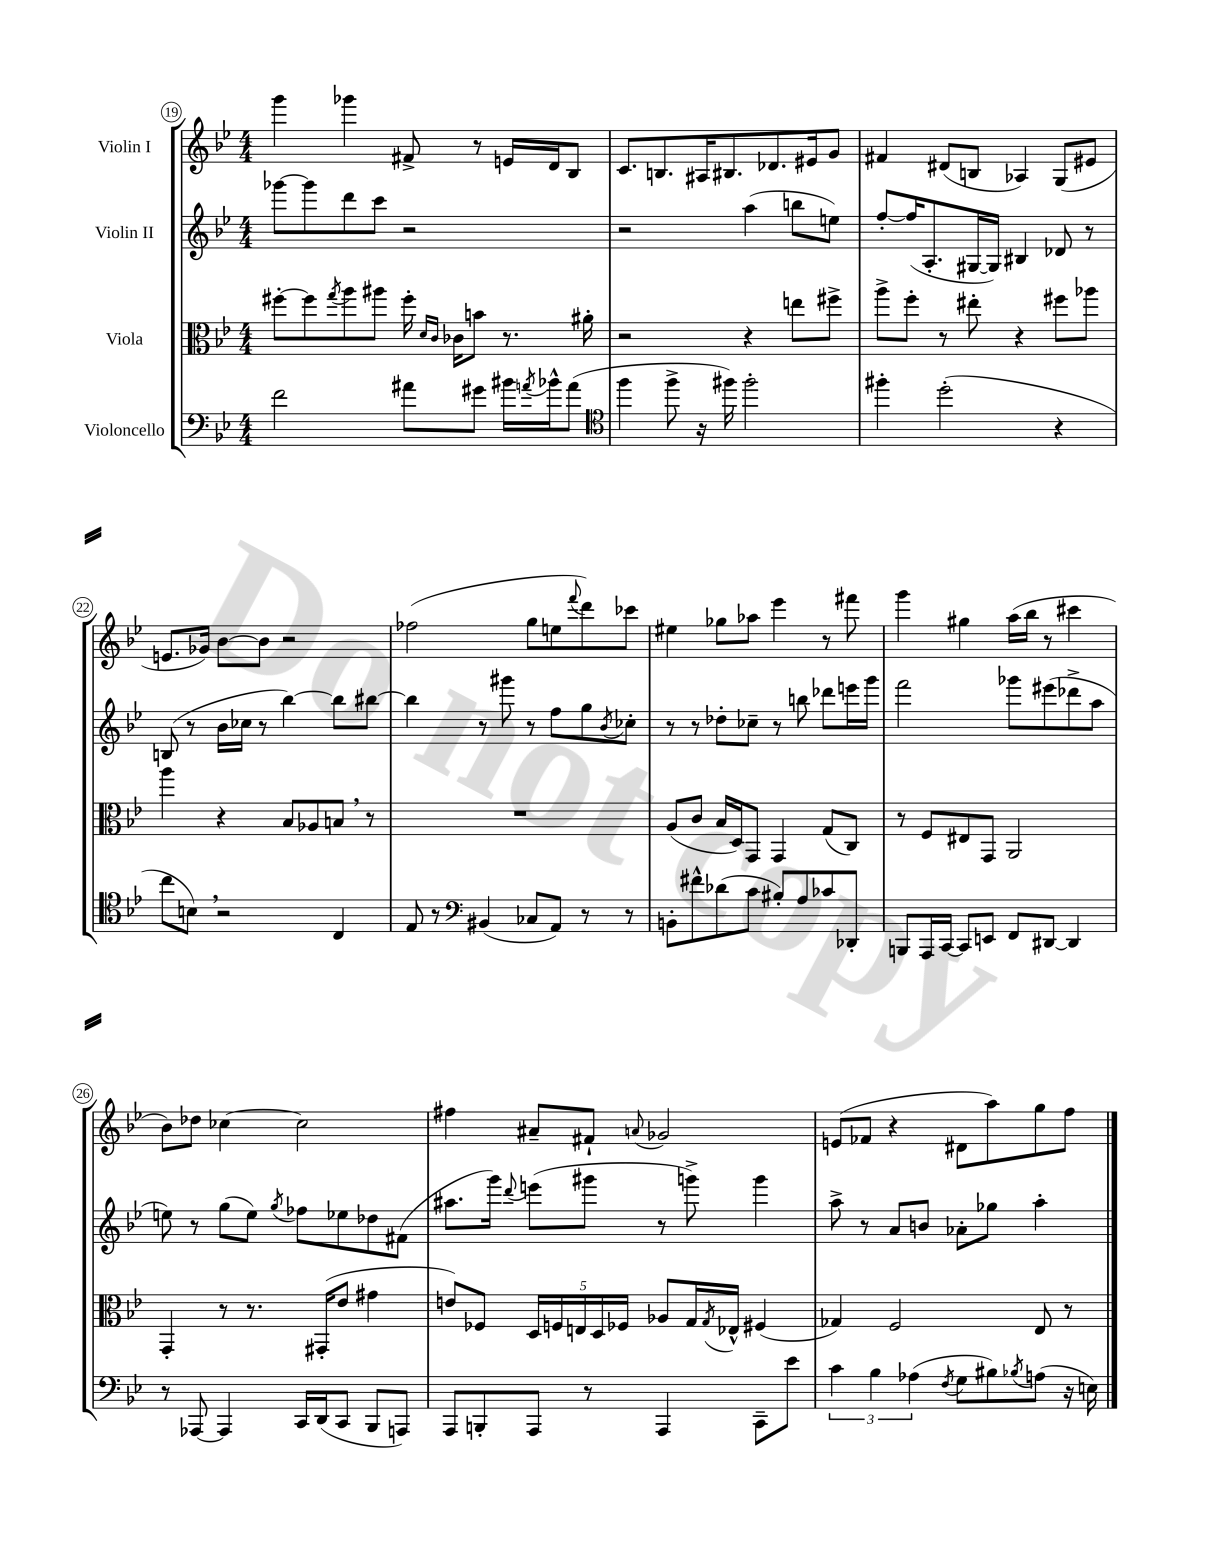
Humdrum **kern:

**kern	**kern	**kern	**kern
*part4	*part3	*part2	*part1
*staff4	*staff3	*staff2	*staff1
*I"Violoncello	*I"Viola	*I"Violin II	*I"Violin I
*clefF4	*clefC3	*clefG2	*clefG2
*k[b-e-]	*k[b-e-]	*k[b-e-]	*k[b-e-]
*M4/4	*M4/4	*M4/4	*M4/4
=19	=19	=19	=19
2f\	[8ff#X'\L	[8ggg-X\L	4ggg\
.	8ff#\]	8ggg-\]	.
.	8qgg/	.	.
.	8aa\	8ddd\	4ggg-X\
.	8aa#X\J	8ccc\J	.
8a#X\L	16ff#'\	2r	8f#X^/
.	16qqd/LL	.	.
.	16qqc/JJ	.	.
.	16c-X\KL	.	.
8g#X\J	8bn\J	.	8r
16b#X\LL	8.r	.	16en/LL
8qan/	.	.	.
16b-X^^\J	.	.	16d/J
(8a\J	.	.	8B-/J
.	16a#X'\	.	.
=20	=20	=20	=20
*clefC4	*	*	*
4ff\	2r	2r	8.c/L
.	.	.	8.Bn/
8ff^\	.	.	.
16r	.	.	16A#X/K
16ff#X\)	.	.	8.B#X/
2ff#'\	4r	(4aa\	.
.	.	.	8.d-X/
.	8een\L	8bbn\L	.
.	.	.	16e#X/k
.	8ff#X^\J	8een\J)	8g/J
=21	=21	=21	=21
4ff#X'\	8aa^\L	[8ff'/L	4f#X/
.	8ff'\J	(16ff/K]	.
.	.	8.A'/	.
(2dd'\	8r	.	(8d#X/L
.	8ee#X'\	[16G#X/L	8Bn/J
.	.	16G#/JJ])	.
.	4r	4B#X/	4A-X/)
4r	8ff#X\L	8d-X/	(8G/L
.	8aa-X\J	8r	8e#X/J
!!LO:LB:g=z
=22	=22	=22	=22
8cc\L	4aa\	(8Bn/	8.en/L
8Bn,\J)	.	8r	.
.	.	.	16g-X/Jk)
2r	4r	16b-\LL	[8b-\L
.	.	16cc-X\JJ	.
.	.	8r	8b-\J]
.	8B-/L	[4bb-\)	2r
.	8A-X/	.	.
4C/	8Bn,/J	8bb-\L]	.
.	8r	[8bb#X\J	.
=23	=23	=23	=23
8E-/	1r	4bb#\]	(2ff-X\
8r	.	.	.
*clefF4	*	*	*
(4BB#X/	.	8r	.
.	.	8ggg#X\	.
8C-X/L	.	8r	8gg\L
8AA/J)	.	8ff\L	8een\
.	.	.	8qqfff/
8r	.	8gg\	8ddd\)
.	.	8qb-/	.
8r	.	8cc-X'\J	8ccc-X\J
=24	=24	=24	=24
8BBn'\L	(8A/L	8r	4ee#X\
8f#X^^\	8c/J	8r	.
(8d-X\	16B-/LL	8dd-X'\L	8gg-X\L
.	16D/J)	.	.
8c\J	8GG/J	8cc-X~\J	8aa-X\J
8B#X'/L)	4GG/	8r	4eee-\
8A/	.	8bbn\	.
8c-X/	(8G/L	8ddd-X\L	8r
8DD-X'/J	8C/J)	16eeen\L	8fff#X\
.	.	16ggg\JJ	.
=25	=25	=25	=25
8BBBn/L	8r	2fff\	4ggg\
16AAA/L	8F/L	.	.
[16CC/JJ	.	.	.
8CC/L]	8E#X/	.	4gg#X\
8EEn/J	8GG/J	.	.
8FF/L	2AA/	8ggg-X\L	(16aa\LL
.	.	.	16bb-\JJ
[8DD#X/J	.	(8eee#X\	8r
4DD#/]	.	8ddd-X^\	4ccc#X\
.	.	8aa\J	.
!!LO:LB:g=z
=26	=26	=26	=26
8r	4GG'/	8een\)	8b-\L)
[8AAA-X/	.	8r	8dd-X\J
4AAA-/]	8r	(8gg\L	[4cc-X\
.	8.r	8ee\J)	.
.	.	8qgg/	.
16CC/LL	.	8ff-X\L	2cc-\]
(16DD/J	(16GG#X'/KL	.	.
8CC/J	8e-/J	8ee-X\	.
8BBB-/L	4g#X\	8dd-X\	.
8AAAn/J)	.	(8f#X\J	.
=27	=27	=27	=27
8AAA/L	8en/L)	8.aa#X\L	4ff#X\
8BBBn'/	8F-X/J	.	.
.	.	16ggg\Jk)	.
.	.	8qqddd/	.
8AAA/J	20D/LL	(8eeen\L	8a#X~/L
.	20Fn/	.	.
.	20En/	.	.
8r	.	8ggg#X\J	8f#X`/J
.	20D/	.	.
.	20F-X/JJ	.	.
.	.	.	8qqan/
4AAA/	8A-X/L	8r	2g-X/
.	16G/L	8gggn^\)	.
.	8qG/	.	.
.	16E-X^^/JJ	.	.
8CC~\L	(4F#X/	4ggg\	.
8e-\J	.	.	.
=28	=28	=28	=28
6c\	4G-X/)	8aa^\	(8en/L
.	.	8r	8f-X/J
6B-\	.	.	.
.	2F/	8a/L	4r
(6A-X\	.	.	.
.	.	8bn/J	.
8qF/	.	.	.
8G\L	.	8a-X'\L	8d#X\L
8B#X\)	.	8gg-X\J	8aa\)
8qB-X/	.	.	.
(8An\J	8E-/	4aa'\	8gg\
16r	8r	.	8ff\J
16En\)	.	.	.
==	==	==	==
*-	*-	*-	*-
